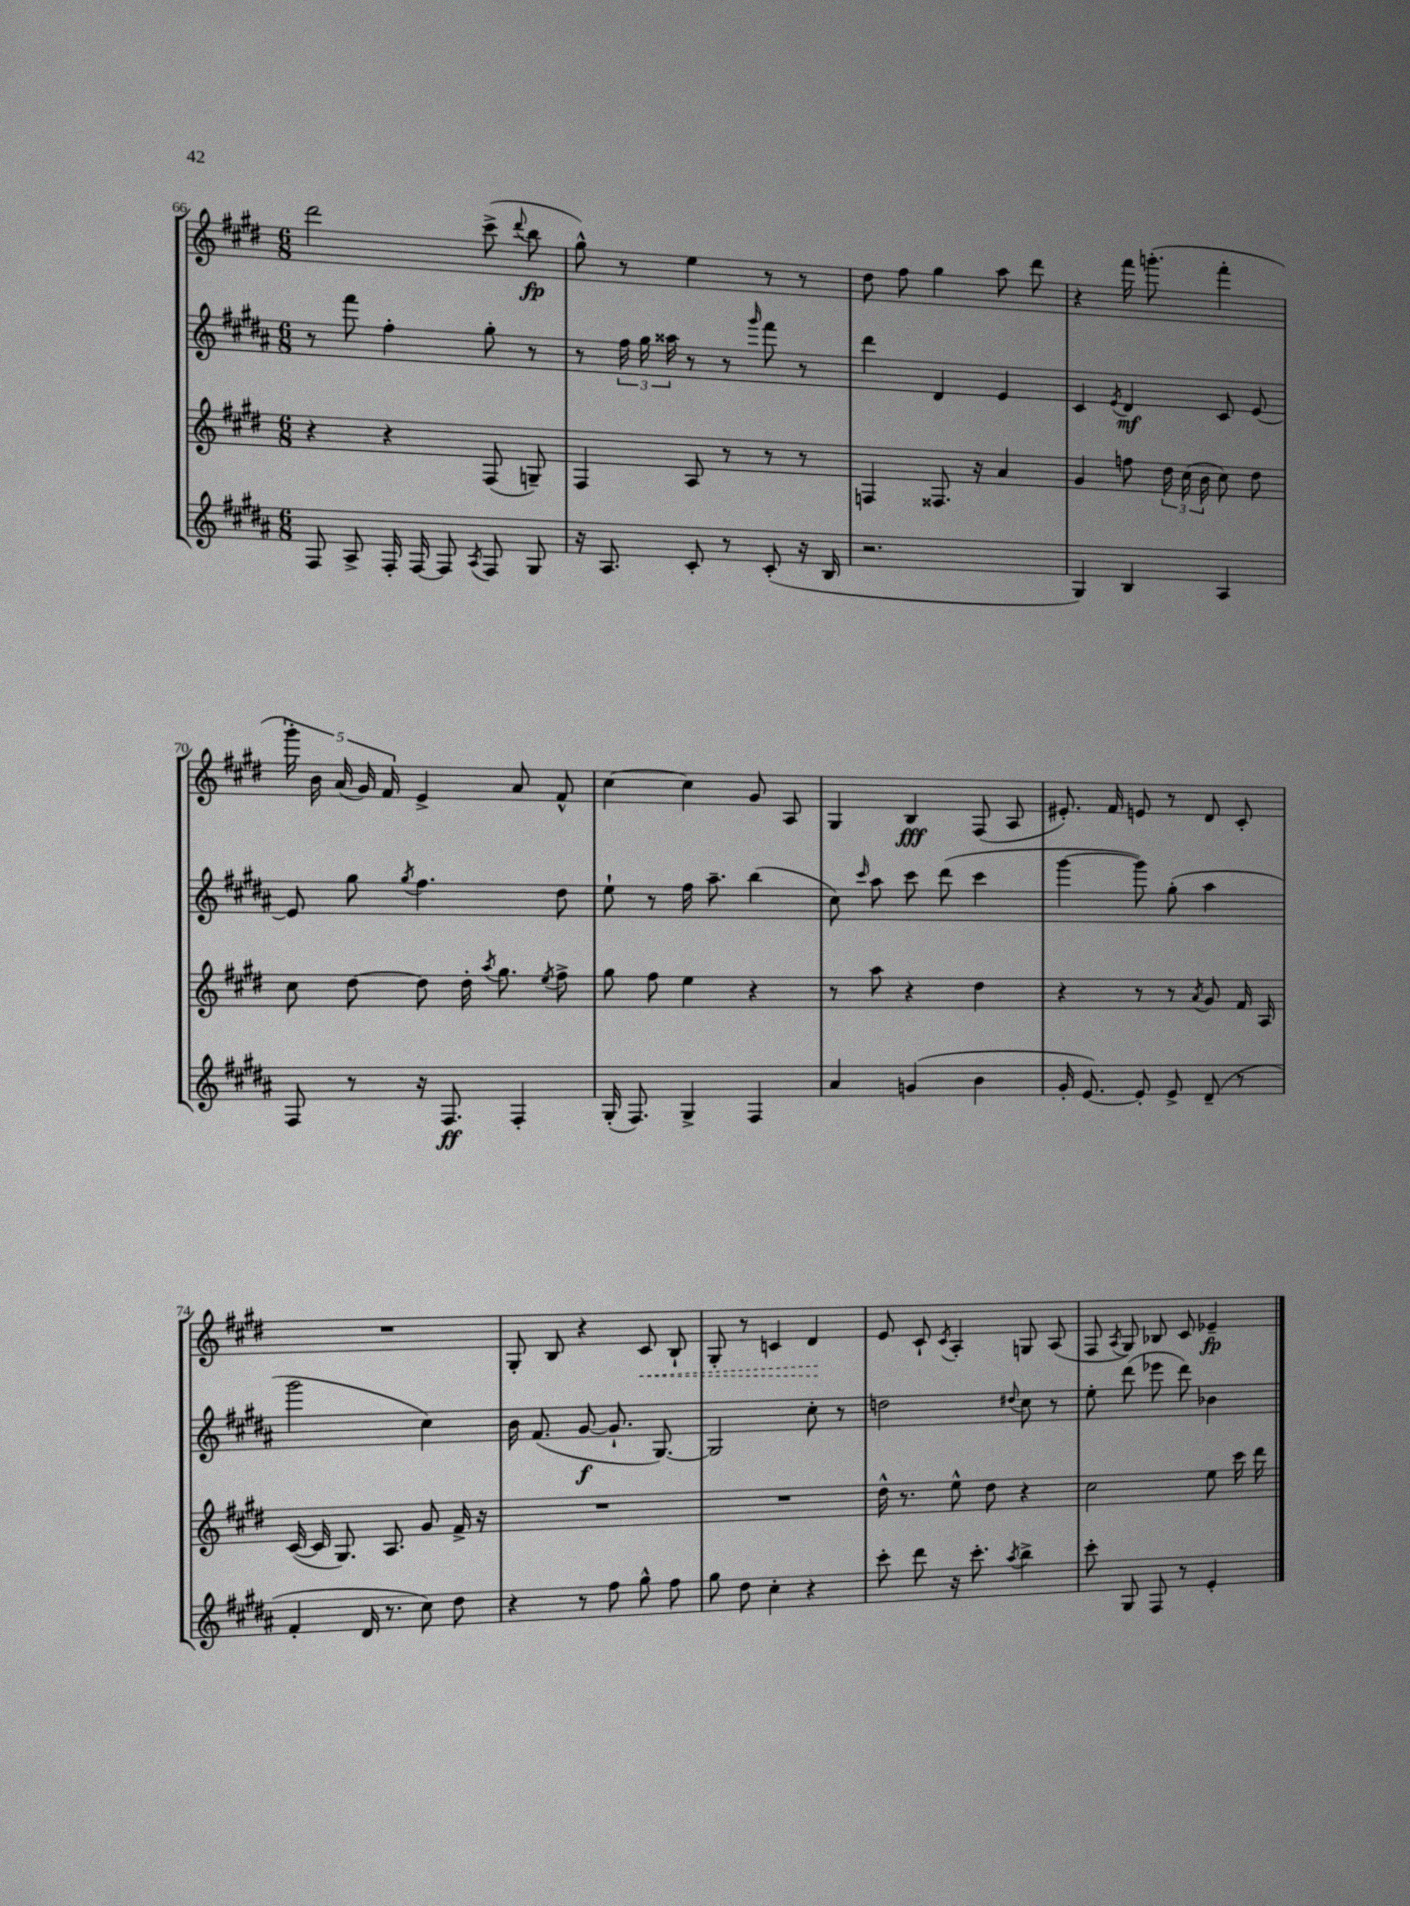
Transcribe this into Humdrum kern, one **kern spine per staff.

**kern	**dynam	**kern	**kern	**dynam	**kern	**dynam
*part4	*part4	*part3	*part2	*part2	*part1	*part1
*staff4	*staff4	*staff3	*staff2	*staff2	*staff1	*staff1
*clefG2	*	*clefG2	*clefG2	*	*clefG2	*
*k[f#c#g#d#a#]	*	*k[f#c#g#d#]	*k[f#c#g#d#a#]	*	*k[f#c#g#d#]	*
*M6/8	*	*M6/8	*M6/8	*	*M6/8	*
=66	=66	=66	=66	=66	=66	=66
8F#/	.	4r	8r	.	2ddd#\	.
8A#^/	.	.	8fff#\	.	.	.
16F#'/	.	4r	4ff#'\	.	.	.
[16F#/	.	.	.	.	.	.
8F#/]	.	.	.	.	.	.
8qA#/	.	.	.	.	.	.
8F#/	.	(8F#/	8gg#'\	.	(8ccc#^\	.
.	.	.	.	.	8qqddd#/	.
8G#/	.	8Gn~/)	8r	.	8bb\	fp
=67	=67	=67	=67	=67	=67	=67
16r	.	4F#/	8r	.	8gg#^^\)	.
8.A#/	.	.	.	.	.	.
.	.	.	24ff#\	.	8r	.
.	.	.	24gg#\	.	.	.
.	.	.	24aa##X\	.	.	.
8c#'/	.	8A/	8r	.	4ee\	.
8r	.	8r	8r	.	.	.
.	.	.	16qqggg#/	.	.	.
(8c#'/	.	8r	8fff#\	.	8r	.
16r	.	8r	8r	.	8r	.
16B/	.	.	.	.	.	.
=68	=68	=68	=68	=68	=68	=68
2.r	.	4Fn/	4ddd#\	.	8dd#\	.
.	.	.	.	.	8ff#\	.
.	.	8.F##X/	4d#/	.	4gg#\	.
.	.	16r	.	.	.	.
.	.	4a/	4e/	.	8aa\	.
.	.	.	.	.	8ddd#\	.
=69	=69	=69	=69	=69	=69	=69
4G#/)	.	4g#/	4c#/	.	4r	.
.	.	.	8qe/	.	.	.
4B/	.	8ffn\	4d#/	mf	16fff#\	.
.	.	.	.	.	(8.gggn'\	.
.	.	24dd#\	.	.	.	.
.	.	(24cc#\	.	.	.	.
.	.	24b\	.	.	.	.
4A#/	.	8cc#\)	8c#/	.	4fff#'\	.
.	.	8dd#\	[8e/	.	.	.
!!LO:LB:g=z
=70	=70	=70	=70	=70	=70	=70
8F#/	.	8cc#\	8e/]	.	20ggg#'\)	.
.	.	.	.	.	20b\	.
.	.	.	.	.	(20a/	.
8r	.	[8dd#\	8gg#\	.	.	.
.	.	.	.	.	20g#/)	.
.	.	.	.	.	20f#/	.
.	.	.	8qgg#/	.	.	.
16r	.	8dd#\]	4.ff#\	.	4e^/	.
8.F#/	ff	.	.	.	.	.
.	.	16dd#'\	.	.	.	.
.	.	8qaa/	.	.	.	.
.	.	8.gg#\	.	.	.	.
4F#'/	.	.	.	.	8a/	.
.	.	8qee/	.	.	.	.
.	.	8ff#^\	8dd#\	.	8f#^^/	.
=71	=71	=71	=71	=71	=71	=71
(16G#'/	.	8gg#\	8ee`\	.	[4cc#\	.
8.F#/)	.	.	.	.	.	.
.	.	8ff#\	8r	.	.	.
4G#^/	.	4ee\	16ff#\	.	4cc#\]	.
.	.	.	8.aa#~\	.	.	.
4F#/	.	4r	(4bb\	.	8g#/	.
.	.	.	.	.	8A/	.
=72	=72	=72	=72	=72	=72	=72
4a#/	.	8r	8cc#\)	.	4G#/	.
.	.	.	16qqccc#/	.	.	.
.	.	8aa\	8aa#\	.	.	.
(4gn/	.	4r	8ccc#\	.	4B/	fff
.	.	.	(8ddd#\	.	.	.
4b\	.	4dd#\	4ccc#\	.	(8F#/	.
.	.	.	.	.	8A/	.
=73	=73	=73	=73	=73	=73	=73
16g#'/	.	4r	[4ggg#\	.	8.e#X'/)	.
[8.e/)	.	.	.	.	.	.
.	.	.	.	.	16f#/	.
8e'/]	.	8r	8ggg#\])	.	8en/	.
8e^/	.	8r	(8gg#'\	.	8r	.
.	.	8qa/	.	.	.	.
(8d#~/	.	8g#/	4aa#\	.	8d#/	.
8r	.	16f#/	.	.	8c#'/	.
.	.	16A/	.	.	.	.
!!LO:LB:g=z
=74	=74	=74	=74	=74	=74	=74
4f#'/	.	([16c#/	2ggg#\	.	2.r	.
.	.	16c#/]	.	.	.	.
.	.	8.G#/)	.	.	.	.
16d#/	.	.	.	.	.	.
8.r	.	8.A/	.	.	.	.
8cc#\)	.	8g#/	4cc#\)	.	.	.
8dd#\	.	16f#^/	.	.	.	.
.	.	16r	.	.	.	.
=75	=75	=75	=75	=75	=75	=75
4r	.	2.r	16b\	.	8G#'/	.
.	.	.	(8.f#/	.	.	.
.	.	.	.	.	8B/	.
8r	.	.	[8g#/	f	4r	.
8ff#\	.	.	8.g#`/]	.	.	.
!	!	!	!	!	!	!LO:HP:b
8gg#^^\	.	.	.	.	8c#/	<
.	.	.	[8.G#/)	.	.	.
8ff#\	.	.	.	.	8B`/	.
=76	=76	=76	=76	=76	=76	=76
8gg#\	.	2.r	2G#/]	.	8G#'/	.
8dd#\	.	.	.	.	8r	.
4cc#'\	.	.	.	.	4cn/	.
4r	.	.	8cc#'\	.	4d#/	.
.	.	.	8r	.	.	.
.	.	.	.	.	.	[
=77	=77	=77	=77	=77	=77	=77
8ccc#'\	.	16dd#^^\	2ddn\	.	8e/	.
.	.	8.r	.	.	.	.
8ddd#\	.	.	.	.	8c#`/	.
.	.	.	.	.	8qc#/	.
16r	.	8ee^^\	.	.	4A'/	.
8.ccc#'\	.	.	.	.	.	.
.	.	8dd#\	.	.	.	.
8qaa#/	.	.	8qqdd#X/	.	.	.
4bb^\	.	4r	8cc#\	.	8Gn/	.
.	.	.	8r	.	(8A/	.
=78	=78	=78	=78	=78	=78	=78
8ccc#'\	.	2cc#\	8ee'\	.	8F#/	.
.	.	.	.	.	8qA/	.
8G#/	.	.	(8ddd#\	.	8G#/)	.
8F#/	.	.	8eee-X\	.	8B-X/	.
8r	.	.	8ddd#\)	.	8c#/	.
4e'/	.	8ee\	4b-X\	.	4e-X~/	fp
.	.	16ccc#\	.	.	.	.
.	.	16ddd#\	.	.	.	.
==	==	==	==	==	==	==
*-	*-	*-	*-	*-	*-	*-
